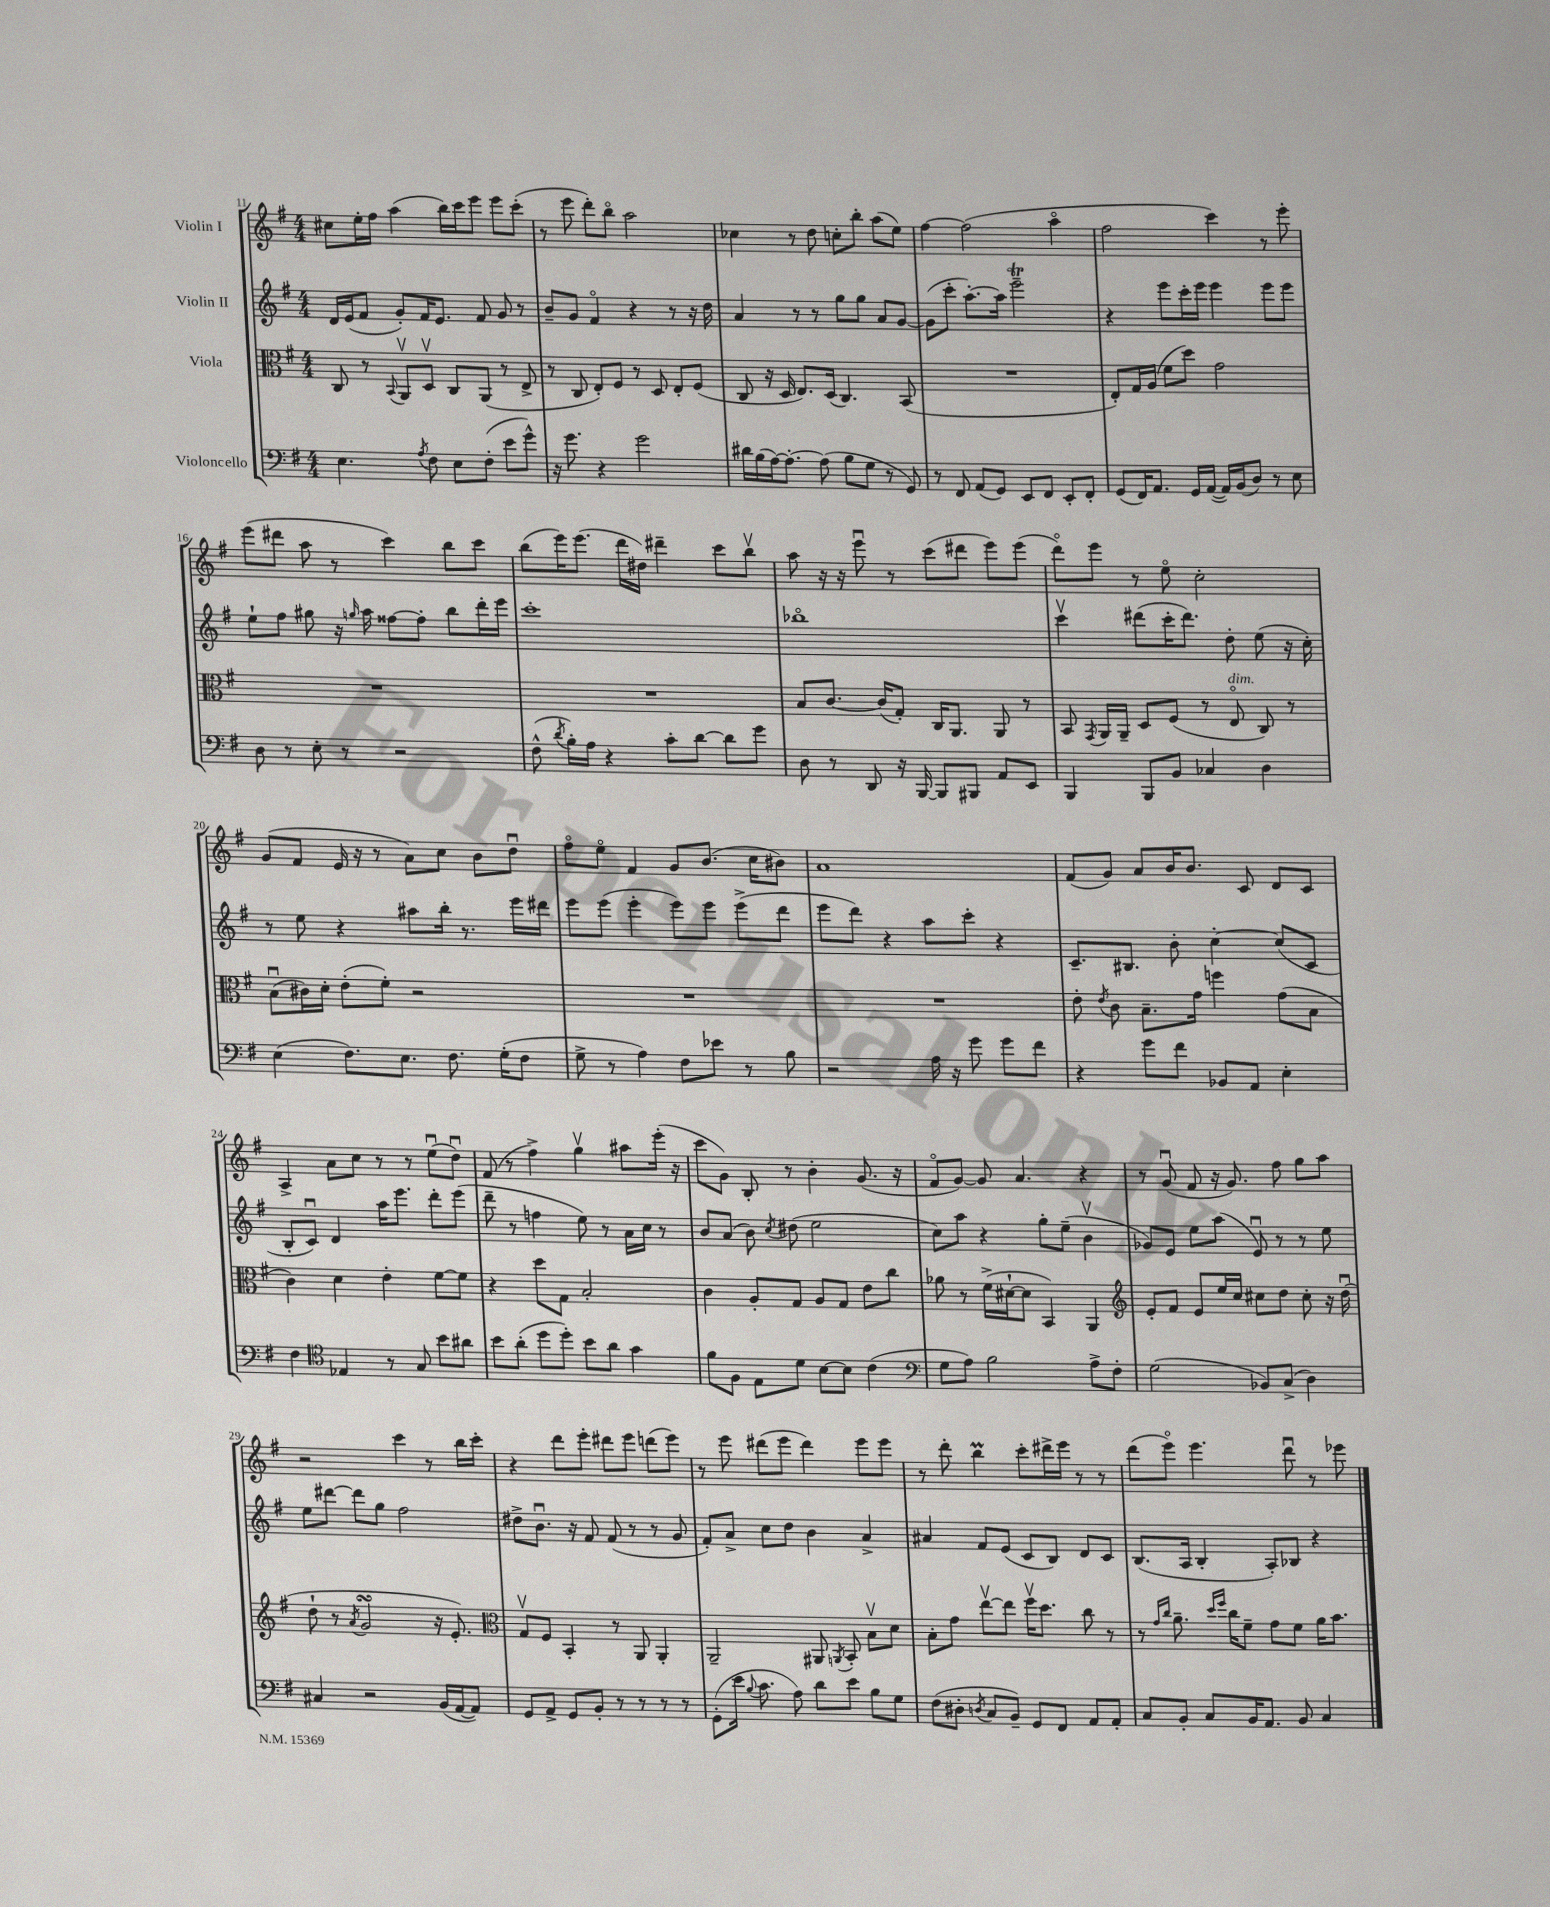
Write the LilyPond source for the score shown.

<<
\new StaffGroup <<
\new Staff = "s0" \with { instrumentName = "Violin I" } {
    \clef treble \key g \major \numericTimeSignature \time 4/4
    \autoBeamOff cis''8[ e''16-. fis''16] a''4( b''16[) c'''16 e'''8] e'''8[ c'''8]-.( |
    r8 e'''8 d'''8[-.) b''8]\flageolet a''2 |
    ces''4 r8 d''8 c''8[-. b''8]-. a''8[( e''8]) |
    fis''4~ fis''2( a''4\flageolet |
    fis''2 c'''4) r8 e'''8-. |
    e'''8[( dis'''8] a''8 r8 c'''4) b''8[ c'''8] |
    b''8[( e'''16) e'''8.]( d'''16[ dis''16]) dis'''4-- c'''8[ b''8]\upbow |
    a''8 r16 r16 e'''8\downbow r8 c'''8[( dis'''8] e'''8[) e'''8]( |
    d'''8[\flageolet) e'''8] r8 e''8\flageolet c''2-. |
    g'8[( fis'8] e'16 r16 r8 a'8[) c''8] b'8[ d''8]\downbow |
    fis''8[\flageolet e''8]\flageolet fis'4 g'8[ b'8.]( c''16[ bis'8]) |
    a'1 |
    fis'8[( g'8]) a'8[ b'16 b'8.] c'8 d'8[ c'8] |
    a4-> a'8[ c''8] r8 r8 e''8[\downbow( d''8]\downbow) |
    fis'8( r8 fis''4->) g''4\upbow ais''8[ e'''16]-.( r16 |
    c'''8[ g'8]) b8-. r8 b'4-. g'8.( r16 |
    fis'8[\flageolet g'8]~) g'8 a'4. r4 |
    r8 g'8\downbow( fis'8 r16 g'8.) fis''8 g''8[ a''8] |
    r2 c'''4 r8 b''16[ c'''16]-. |
    r4 d'''8[ e'''8]-. dis'''8[ e'''8] d'''8[( e'''8]) |
    r8 e'''8 dis'''8[( e'''8] dis'''4) e'''8[ e'''8] |
    r8 d'''8-. b''4\prall c'''8[-. dis'''16-> e'''16] r8 r8 |
    d'''8[( e'''8]\flageolet) e'''4. d'''8\downbow r8 ees'''8 \bar "|." |
}
\new Staff = "s1" \with { instrumentName = "Violin II" } {
    \clef treble \key g \major \numericTimeSignature \time 4/4
    \autoBeamOff d'16[ e'16( fis'8] g'8[-.) fis'16 e'8.] fis'8 g'8 r8 |
    b'8[-- g'8] fis'4\flageolet r4 r8 r16 d''16 |
    a'4 r8 r8 g''8[ g''8] a'8[ g'8]~ |
    g'8[( c'''8]-. a''8.[~-.) a''16] e'''2--\trill |
    r4 e'''8[ c'''16-. e'''16] e'''4 e'''8[ e'''8] |
    e''8[-! fis''8] gis''8 r16 \grace { g''16 } a''16 fisis''8[~ fisis''8]-. b''8[ d'''16-. e'''16] |
    c'''1-. |
    bes''1\flageolet |
    c'''4\upbow dis'''8[( c'''16-. dis'''8.]) d''8-. e''8( r16 c''16-.) |
    r8 e''8 r4 ais''8[ b''16]-. r8. e'''16[ dis'''16] |
    e'''8[ e'''8]( e'''4-. e'''8[) e'''8] e'''8[->( d'''8] |
    e'''8[ d'''8]) r4 a''8[ c'''8]-. r4 |
    c'8.[-- bis8.] b'8-. c''4~-. c''8[( c'8] |
    b8[-. c'8]\downbow) d'4 a''16[ e'''8.] d'''8[-. e'''8]( |
    d'''8-- r8 f''4 e''8) r8 a'16[ c''16] r8 |
    b'8[ a'8]( b'8) \acciaccatura { c''8 } dis''8( e''2 |
    c''8[) a''8] r4 g''8[-. e''8]--( b'4\upbow |
    ges'8[) e'8] e''8[ a''8]( e'8\downbow) r8 r8 e''8 |
    e''8[ dis'''8]~ dis'''8[ g''8] fis''2 |
    dis''8[-> b'8.]\downbow r16 fis'8 fis'8( r8 r8 g'8 |
    fis'8[-.) a'8]-> c''8[ d''8] b'4 a'4-> |
    ais'4 fis'8[ e'8]( c'8[ b8]) d'8[ c'8] |
    b8.[( a16] b4-. a8[-.) bes8] r4 \bar "|." |
}
\new Staff = "s2" \with { instrumentName = "Viola" } {
    \clef alto \key g \major \numericTimeSignature \time 4/4
    \autoBeamOff c8 r8 \appoggiatura { b,8 } a,8[\upbow d8]\upbow c8[ a,8]( r8 e8-> |
    r8 c8 e8[-.) fis8] r8 d8 e8[-. fis8]( |
    c8 r16 d16 e8.[) d16]( c4.) b,8( |
    R1 |
    e8[-.) g16 a16]( fis'8[ d''8]) g'2 |
    R1 |
    R1 |
    b8[ c'8.]~ c'16[( g8]-.) c16[ a,8.] a,8 r8 |
    b,8 \acciaccatura { g,8 } a,16[ a,16]-- d8[ fis8]( r8 e8\flageolet^\markup { \italic "dim." } c8) r8 |
    b8[\downbow( cis'16) d'16]-. e'8[-.( fis'8]-.) r2 |
    R1 |
    R1 |
    e'8-. \acciaccatura { e'8 } c'8 b8.[-- g'16] f''4 g'8[( b8] |
    c'4) d'4 e'4-. fis'8[~ fis'8] |
    r4 d''8[ g8] b2-. |
    c'4 a8[-. g8] a8[ g8] e'8[ c''8] |
    aes'8 r8 fis'16[->( dis'16~-! dis'8] b,4) a,4 |
    \clef treble e'8[-. fis'8] e'8[ e''16 c''16] cis''8[ d''8] cis''8-. r16 d''16\downbow( |
    d''8-! r8 \acciaccatura { a'8 } g'2\turn r16 e'8.-.) |
    \clef alto g8[\upbow fis8] b,4-. r8 a,8 a,4-. |
    a,2-- ais,8 \acciaccatura { a,8 } b,8-. b8[\upbow d'8] |
    b8[-. g'8] e''8[~\upbow e''8] fis''16[\upbow d''8.] c''8 r8 |
    r8 \grace { g'16[ c''16] } a'8.-- \grace { d''16[ fis''16] } c''16[ fis'8]-- g'8[ fis'8] a'16[ b'8.] \bar "|." |
}
\new Staff = "s3" \with { instrumentName = "Violoncello" } {
    \clef bass \key g \major \numericTimeSignature \time 4/4
    \autoBeamOff e4. \acciaccatura { a8 } fis8 e8[ fis8]-.( e'8[ g'8]-^) |
    r16 g'8. r4 g'2 |
    dis'16[ b16( a16~) a8.]~-. a8( b8[ g8] r8 g,8) |
    r8 fis,8 a,8[( g,8]) e,8[ fis,8] e,8[-. fis,8]-. |
    g,8[( fis,16) a,8.] g,16[ a,16]~( a,16[) b,16( d8]) r8 e8 |
    d8 r8 e8-. r8 r2 |
    fis8-^( \acciaccatura { d'8 } b16[-.) a16] r4 c'8[-. d'8]~ d'8[ g'8] |
    d8 r8 d,8 r16 b,,16~ b,,8[ bis,,8] a,8[ e,8] |
    b,,4 b,,8[ b,8] ces4 d4 |
    e4( fis8.[) e8.] fis8. g16[-.( fis8] |
    g8-> r8 a4) fis8[ ees'8] r8 b8 |
    r2 a16 r16 g'8 g'8[ fis'8] |
    r4 g'8[ fis'8] bes,8[ a,8] e4-. |
    fis4 \clef tenor ees4 r8 g8 b'8[ ais'8] |
    b'8[ a'8]-.( d''8[ d''8]-.) b'8[ a'8] g'4 |
    fis'8[ fis8] e8[ d'8] b8[~ b8] c'4( |
    \clef bass g8[ a8]) b2 a8[-> fis8]-. |
    g2( bes,8[) c8]->( d4) |
    cis4 r2 b,16[( a,16~ a,8]) |
    g,8[ a,8]-> g,8[ b,8]-. r8 r8 r8 r8 |
    g,8[-.( e'16] \appoggiatura { b8 } c'8. a8) d'8[ e'8] b8[ g8] |
    fis8[( dis8]-. \acciaccatura { d8 } c8[ b,8]--) g,8[ fis,8] a,8[ a,8]-. |
    c8[ b,8]-. c8[ b,16 a,8.] b,8 c4 \bar "|." |
}
>>
>>
\layout { \context { \Score currentBarNumber = #11 } }
